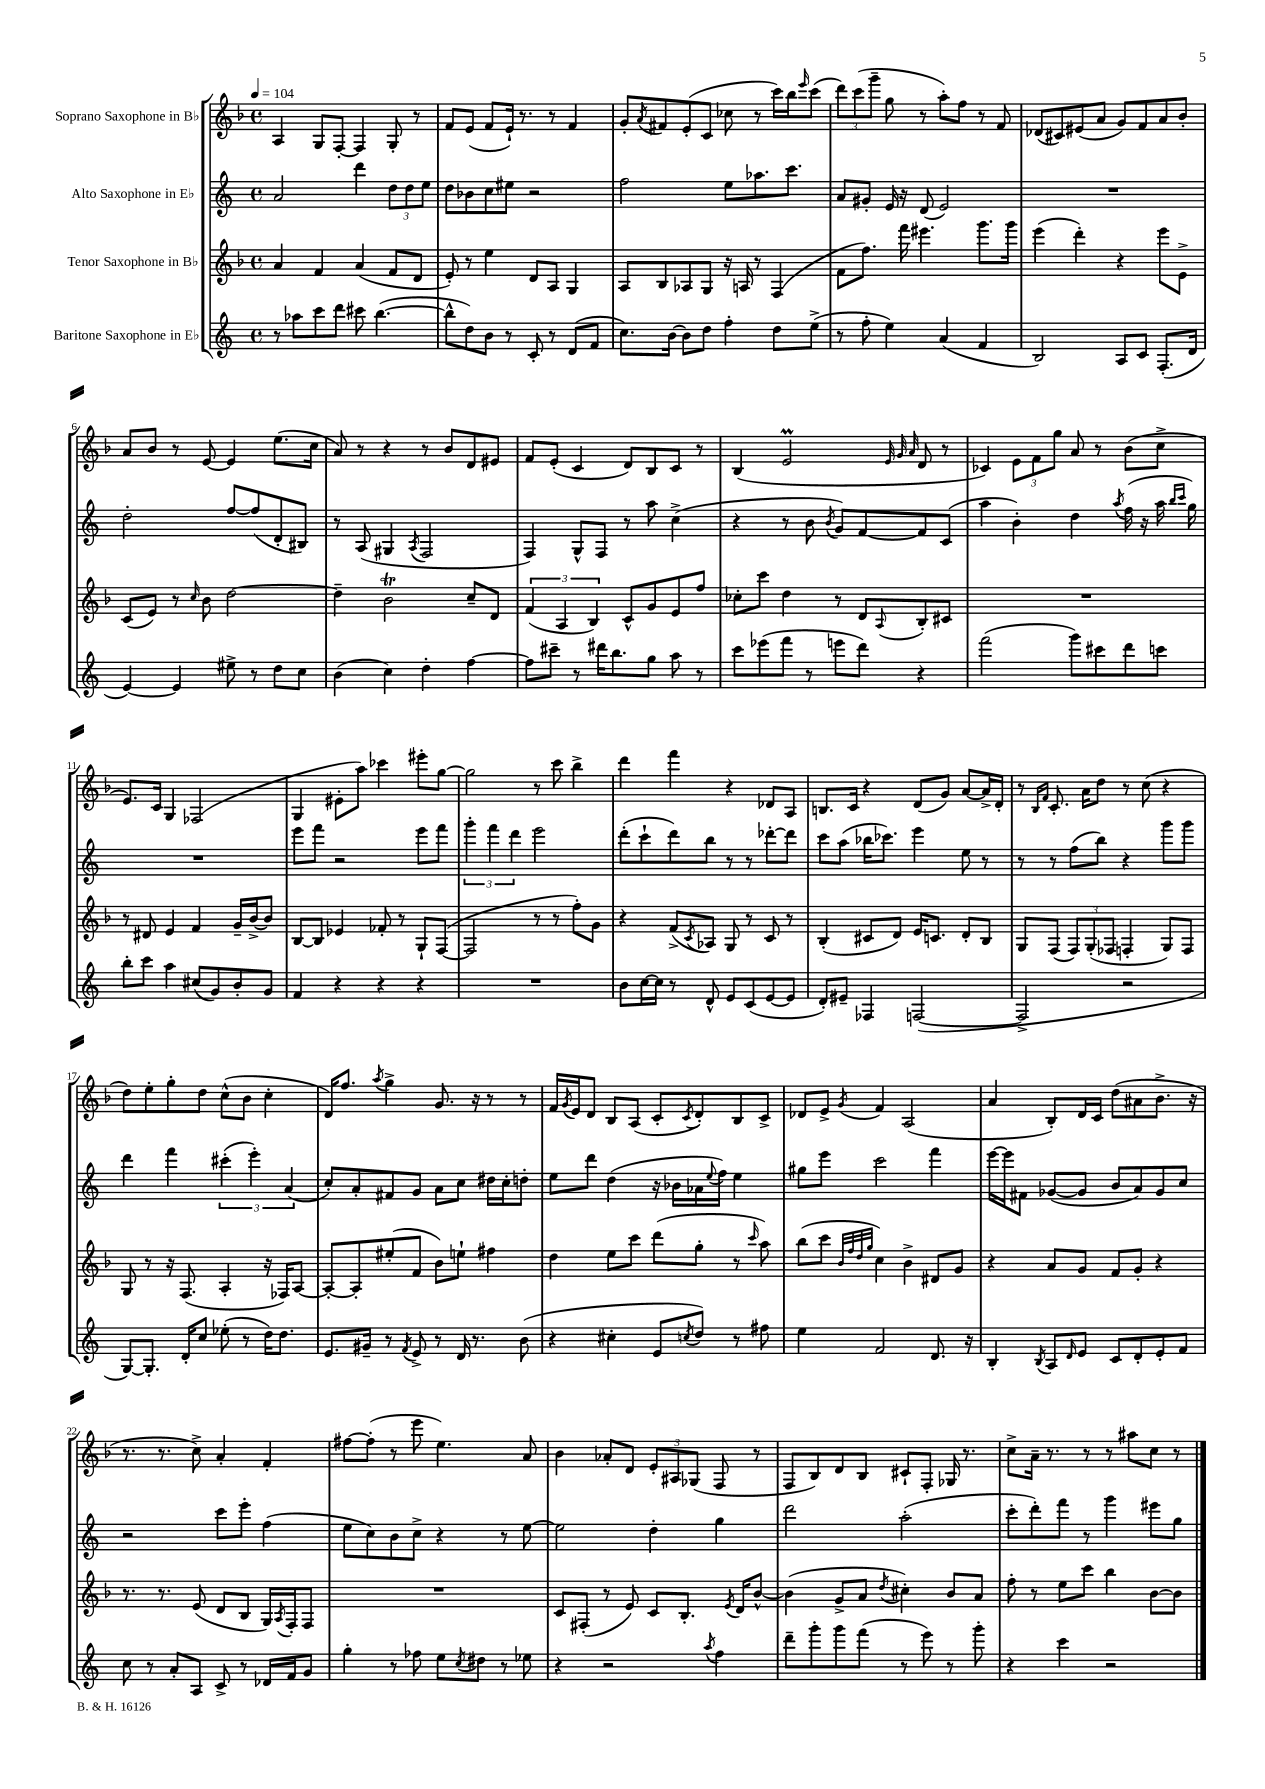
<<
\new StaffGroup <<
\new Staff = "s0" \with { instrumentName = "Soprano Saxophone in Bb" } {
    \clef treble \key f \major \defaultTimeSignature \time 4/4 \tempo 4 = 104
    a4 g8 f8~-. f4 g8-. r8 |
    f'8 e'8( f'8 e'16-!) r8. r8 f'4 |
    g'8-. \acciaccatura { a'8 } fis'8 e'8-.( c'8 ces''8 r8 c'''16) bes''16 \grace { e'''16 } c'''8( |
    \tuplet 3/2 { d'''8) c'''8( g'''8-- } g''8 r8 a''8-.) f''8 r8 f'8 |
    des'8( cis'8) eis'8( a'8 g'8) f'8 a'8 bes'8-. |
    a'8 bes'8 r8 e'8~ e'4 e''8.( c''16 |
    a'8) r8 r4 r8 bes'8 d'8 eis'8 |
    f'8 e'8-.( c'4 d'8) bes8 c'8 r8 |
    bes4( e'2\prall \grace { e'32 g'32 a'32 } d'8 r8 |
    ces'4) \tuplet 3/2 { e'8 f'8 g''8 } a'8 r8 bes'8( c''8-> |
    e'8.) c'16 g4 fes2( |
    g4 eis'8-. a''8) ces'''4 eis'''8-. g''8~ |
    g''2 r8 c'''8 bes''4-> |
    d'''4 f'''4 r4 des'8 a8 |
    b8. c'16 r4 d'8( g'8) a'8~ a'16-> d'16-. |
    r8 \grace { bes16 f'16 } c'8.-. a'16 d''8 r8 c''8( r4 |
    d''8) e''8-. g''8-. d''8 c''8-^( bes'8 c''4-. |
    d'16) f''8. \acciaccatura { a''8 } g''4-> g'8. r16 r8 r8 |
    f'16 \acciaccatura { g'8 } e'16 d'8 bes8 a8( c'8-. \acciaccatura { c'8 } d'8-.) bes8 c'8-> |
    des'8 e'8-> \acciaccatura { g'8 } f'4 a2( |
    a'4 bes8-.) d'16 c'16 d''8( ais'8 bes'8.-> r16 |
    r8. r8. c''8->) a'4-. f'4-. |
    fis''8~ fis''8-.( r8 e'''8 e''4.) a'8 |
    bes'4 aes'8-. d'8 \tuplet 3/2 { e'8-. ais8 ges8( } f8 r8 |
    f8 bes8) d'8 bes8 cis'8-! f8-. ges16 r8. |
    c''8-> a'16-- r8. r8 r8 ais''8 c''8 r8 \bar "|." |
}
\new Staff = "s1" \with { instrumentName = "Alto Saxophone in Eb" } {
    \clef treble \key c \major \defaultTimeSignature \time 4/4
    a'2 d'''4 \tuplet 3/2 { d''8 d''8 e''8 } |
    d''8 bes'8 c''8 eis''8 r2 |
    f''2 e''8 aes''8. c'''8. |
    a'8 gis'8-. e'16 r16 d'8( e'2) |
    R1 |
    d''2-. f''8~ f''8( d'8-. bis8) |
    r8 a8( gis4 \acciaccatura { a8 } f2 |
    f4) g8-^ f8 r8 a''8 c''4->( |
    r4 r8 b'8 \acciaccatura { b'8 } g'8) f'8~ f'8 c'8( |
    a''4 b'4-.) d''4 \acciaccatura { a''8 } f''16( r16 a''16 \grace { b''16 c'''16 } g''16) |
    R1 |
    e'''8 f'''8 r2 e'''8 f'''8 |
    \tuplet 3/2 { g'''4-. f'''4 d'''4 } e'''2 |
    d'''8-.( c'''8-! d'''8) b''8 r8 r8 des'''8~-. des'''8 |
    c'''8 a''8( bes''16 ces'''8.) e'''4 e''8 r8 |
    r8 r8 f''8( b''8) r4 g'''8 g'''8 |
    d'''4 f'''4 \tuplet 3/2 { cis'''4-.( e'''4-.) a'4( } |
    c''8-.) a'8-. fis'8 g'8 a'8 c''8 dis''16 c''16-. d''8-. |
    e''8 d'''8 d''4( r16 bes'16 aes'16 \appoggiatura { e''8 } f''16) e''4 |
    gis''8 e'''8 c'''2 f'''4 |
    e'''16~ e'''16 fis'8 ges'8~( ges'8 b'8 a'8) ges'8 c''8 |
    r2 c'''8 e'''8-. f''4( |
    e''8 c''8) b'8 c''8-> r4 r8 e''8~ |
    e''2 d''4-. g''4 |
    d'''2 a''2-.( |
    c'''8-. d'''8-.) f'''8 r8 g'''4 eis'''8 g''8 \bar "|." |
}
\new Staff = "s2" \with { instrumentName = "Tenor Saxophone in Bb" } {
    \clef treble \key f \major \defaultTimeSignature \time 4/4
    a'4 f'4 a'4( f'8 d'8 |
    e'8-.) r8 e''4 d'8 a8 g4 |
    a8 bes8 aes8 g8 r16 a16 r8 f4( |
    f'8 f''8.) f'''16 eis'''4. g'''8. g'''16 |
    e'''4( d'''4-.) r4 e'''8 e'8-> |
    c'8( e'8) r8 \grace { c''16 } bes'8 d''2~ |
    d''4-- bes'2\trill c''8-- d'8 |
    \tuplet 3/2 { f'4( a4 bes4) } c'8-^ g'8 e'8 f''8 |
    ces''8-. c'''8 d''4 r8 d'8 \appoggiatura { a8 } bes8-. cis'8 |
    R1 |
    r8 dis'8 e'4 f'4 g'16-- bes'16~-> bes'8 |
    bes8~ bes8 ees'4 fes'8-. r8 g8-! f8~( |
    f2 r8 r8 f''8-.) g'8 |
    r4 f'8->( \acciaccatura { c'8 } aes8) g8 r8 c'8 r8 |
    bes4-.( cis'8 d'8) e'16 c'8. d'8-. bes8 |
    g8 f8( \tuplet 3/2 { f8) g8-.( fes8 } f4-. g8) f8 |
    g8 r8 r16 f8.( a4-. r16 fes16) a8~ |
    a8~-. a8-. eis''8-.( f'8 bes'8) e''8-! fis''4 |
    d''4 e''8 c'''8 d'''8( g''8-. r8 \grace { c'''16 } a''8) |
    bes''8( c'''8 \grace { bes'32 f''32 d''32 g''32 } c''4) bes'4-> dis'8 g'8 |
    r4 a'8 g'8 f'8 g'8-. r4 |
    r8. r8. e'8( d'8 bes8 g16) \acciaccatura { a8 } f16-. f8 |
    R1 |
    c'8 fis8-.( r8 e'8) c'8 bes8.-. \acciaccatura { e'8 } d'16 bes'8~-^ |
    bes'4( g'8-> a'8 \acciaccatura { d''8 } cis''4-.) bes'8 a'8 |
    f''8-. r8 e''8 c'''8 bes''4 bes'8~ bes'8 \bar "|." |
}
\new Staff = "s3" \with { instrumentName = "Baritone Saxophone in Eb" } {
    \clef treble \key c \major \defaultTimeSignature \time 4/4
    r8 aes''8 c'''8 d'''8 cis'''8 b''4.~( |
    b''8-^ d''8) b'8 r8 c'8-. r8 d'8( f'8 |
    c''8.) b'16~ b'8 d''8 f''4-. d''8 e''8->( |
    r8 f''8-. e''4) a'4( f'4 |
    b2) a8 c'8 f8.-.( d'16 |
    e'4~) e'4 eis''8-> r8 d''8 c''8 |
    b'4( c''4) d''4-. f''4~ |
    f''8 cis'''8-- r8 dis'''16 b''8. g''8 a''8 r8 |
    c'''8 ees'''8( f'''8 r8 e'''8 d'''8) r4 |
    f'''2( g'''8) cis'''8 d'''8 c'''8 |
    b''8-. c'''8 a''4 cis''8( g'8) b'8-. g'8 |
    f'4 r4 r4 r4 |
    R1 |
    b'8 c''16~ c''16 r8 d'8-^ e'8 c'8( e'8~ e'8 |
    d'8-.) eis'8-- fes4 f2~( |
    f2-> r2 |
    g8~) g8.-. d'16-. c''8 ees''8-.( r8 d''16) d''8. |
    e'8. gis'16-- r8 \acciaccatura { f'8 } e'8-> r8 d'16 r8. b'8( |
    r4 cis''4-. e'8 \acciaccatura { c''8 } d''8) r8 fis''8 |
    e''4 f'2 d'8. r16 |
    b4-. \acciaccatura { b8 } a8 \grace { d'16 } e'8 c'8 d'8-. e'8-. f'8 |
    c''8 r8 a'8-. a8 c'8-> r8 des'16 f'16 g'8 |
    g''4-. r8 fes''8 e''8 \acciaccatura { c''8 } dis''8 r8 ees''8 |
    r4 r2 \acciaccatura { a''8 } f''4 |
    d'''8-- g'''8-. g'''8 f'''8( r8 e'''8) r8 g'''8-. |
    r4 c'''4 r2 \bar "|." |
}
>>
>>
